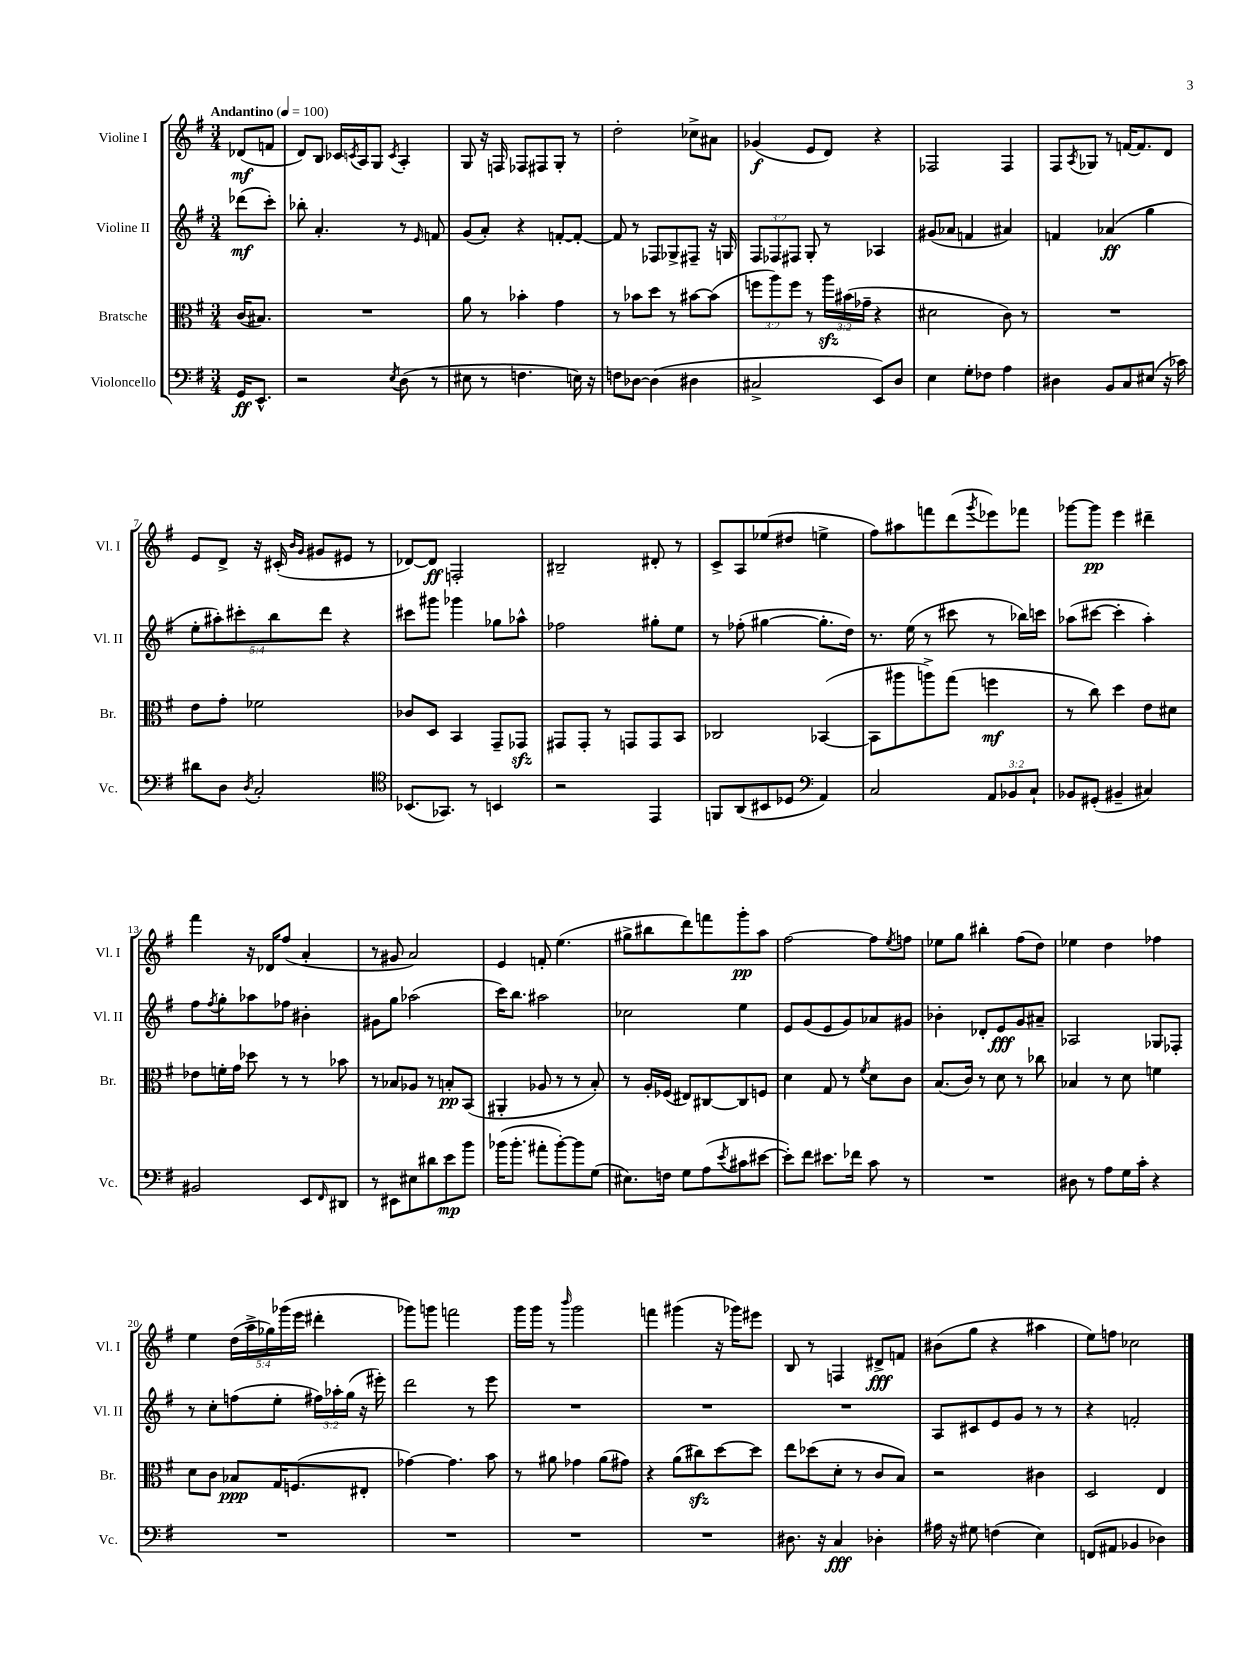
<<
\new StaffGroup <<
\new Staff = "s0" \with { instrumentName = "Violine I" shortInstrumentName = "Vl. I" } {
    \clef treble \key g \major \numericTimeSignature \time 3/4 \override Staff.TupletNumber.text = #tuplet-number::calc-fraction-text \partial 4 \tempo "Andantino" 4 = 100
    des'8\mf( f'8 |
    d'8) b8 ces'16 \acciaccatura { c'8 } a16 g8 \acciaccatura { c'8 } a4-. |
    g8 r16 f16 fes8 fis8 g8-. r8 |
    d''2-. ces''8-> ais'8 |
    ges'4\f( e'8 d'8) r4 |
    fes2 fes4 |
    fis8 \acciaccatura { a8 } ges8 r8 f'16~ f'8. d'8 |
    e'8 d'8-> r16 cis'16-.( \grace { b'16 g'16 } gis'8 eis'8 r8 |
    des'8~) des'8\ff f2-. |
    bis2-- dis'8-. r8 |
    c'8-> a8 ees''8( dis''8 e''4-> |
    fis''8) ais''8 f'''8 d'''8( \acciaccatura { g'''8 } ees'''8) fes'''8 |
    ges'''8~ ges'''8\pp e'''4 dis'''4-- |
    fis'''4 r16 des'16 fis''8( a'4-. |
    r8 gis'8 a'2) |
    e'4 f'8-. e''4.( |
    gis''8-> bis''8 d'''8) f'''8 g'''8-.\pp a''8 |
    fis''2~ fis''8 \acciaccatura { e''8 } f''8 |
    ees''8 g''8 bis''4-. fis''8( d''8) |
    ees''4 d''4 fes''4 |
    e''4 \tuplet 5/4 { d''16( a''16-> ges''16) ges'''16( e'''16 } dis'''4-. |
    ges'''8) g'''8 f'''2 |
    g'''16 g'''16 r8 \grace { b'''16 } g'''2 |
    f'''4 gis'''4( r16 ges'''16) eis'''8 |
    b8 r8 f4 dis'8->\fff f'8 |
    bis'8( g''8 r4 ais''4 |
    e''8) f''8 ces''2 \bar "|." |
}
\new Staff = "s1" \with { instrumentName = "Violine II" shortInstrumentName = "Vl. II" } {
    \clef treble \key g \major \numericTimeSignature \time 3/4 \override Staff.TupletNumber.text = #tuplet-number::calc-fraction-text \partial 4
    des'''8\mf( c'''8-.) |
    bes''8-. a'4.-. r8 \grace { e'16 } f'8 |
    g'8( a'8-.) r4 f'8~-. f'8~-. |
    f'8 r8 fes8 ges8-> fis8-- r16 g16 |
    \tuplet 3/2 { fis8 fes8 fis8 } g8-. r8 aes4 |
    gis'8( aes'8 f'4 ais'4) |
    f'4 aes'4\ff( g''4 |
    \tuplet 5/4 { e''8-. ais''8-.) cis'''8-. b''8 d'''8 } r4 |
    cis'''8 gis'''8 ges'''4 ges''8 aes''8-^ |
    fes''2 gis''8-. e''8 |
    r8 fes''8-.( gis''4~ gis''8.-. d''16) |
    r8. e''16( r8 cis'''8 r8 bes''16) c'''16 |
    aes''8( cis'''8~ cis'''4-. aes''4-.) |
    fis''8 \acciaccatura { fis''8 } g''8-. aes''8 fes''8 bis'4-. |
    gis'8 g''8 aes''2( |
    c'''16) b''8. ais''2 |
    ces''2 e''4 |
    e'8 g'8( e'8 g'8) aes'8 gis'8 |
    bes'4-. des'8-. e'8\fff g'8 ais'8-- |
    aes2 ges8 fes8-. |
    r8 c''8-. f''8( e''8-. \tuplet 3/2 { fis''16) aes''16-. g''16( } r16 eis'''16-.) |
    d'''2 r8 e'''8 |
    R2. |
    R2. |
    R2. |
    a8 cis'8 e'8 g'8 r8 r8 |
    r4 f'2-. \bar "|." |
}
\new Staff = "s2" \with { instrumentName = "Bratsche" shortInstrumentName = "Br." } {
    \clef alto \key g \major \numericTimeSignature \time 3/4 \override Staff.TupletNumber.text = #tuplet-number::calc-fraction-text \partial 4
    c'16( bis8.) |
    R2. |
    a'8 r8 bes'4-. g'4 |
    r8 bes'8 d''8 r8 bis'8~ bis'8( |
    \tuplet 3/2 { f''8 a''8) f''8 } r8 \tuplet 3/2 { a''16\sfz bis'16( ges'16-- } r4 |
    dis'2 c'8) r8 |
    R2. |
    e'8 g'8-. fes'2 |
    ces'8 d8 b,4 g,8-- ges,8\sfz |
    gis,8 gis,8-. r8 g,8 g,8 b,8 |
    ces2 bes,4~( |
    bes,8 ais''8 a''8->) g''8( f''4\mf |
    r8 c''8) d''4 e'8 dis'8 |
    ees'8 f'16-. g'16 des''8 r8 r8 bes'8 |
    r8 bes8 aes8 r8 b8-.\pp b,8( |
    ais,4-. aes8 r8 r8 b8-.) |
    r8 a16-. fes16( eis8) cis8~ cis8 f8 |
    d'4 g8 r8 \acciaccatura { fis'8 } d'8 c'8 |
    b8.( c'16) r8 d'8 r8 ces''8 |
    bes4 r8 d'8 f'4 |
    d'8 c'8 bes8\ppp g16 f8.( eis8-. |
    ges'4~) ges'4. b'8 |
    r8 ais'8 ges'4 ais'8( gis'8) |
    r4 a'8( cis''8\sfz) d''8~ d''8 |
    e''8 des''8( d'8-. r8 c'8 b8) |
    r2 cis'4 |
    d2 e4 \bar "|." |
}
\new Staff = "s3" \with { instrumentName = "Violoncello" shortInstrumentName = "Vc." } {
    \clef bass \key g \major \numericTimeSignature \time 3/4 \override Staff.TupletNumber.text = #tuplet-number::calc-fraction-text \partial 4
    g,16\ff e,8.-^ |
    r2 \acciaccatura { e8 } d8( r8 |
    eis8 r8 f4. e16) r16 |
    f8 des8~ des4( dis4 |
    cis2-> e,8) d8 |
    e4 g8-. fes8 a4 |
    dis4 b,8 c8 eis8( r16 ces'16) |
    dis'8 d8 \acciaccatura { d8 } c2-. |
    \clef tenor bes,8.( ges,8.) r8 b,4 |
    r2 e,4 |
    f,8 a,8( bis,8 des8 \clef bass a,4) |
    c2 \tuplet 3/2 { a,8 bes,8 c8-! } |
    bes,8 gis,8-.( bis,4-- cis4) |
    bis,2 e,8 \grace { fis,16 } dis,8 |
    r8 eis,8 eis8 dis'8 e'8\mp b'8 |
    bes'16( bes'8.-. ais'8-. bes'8~-.) bes'8 g8( |
    eis8.) f16 g8 a8( \acciaccatura { e'8 } cis'8 eis'8~ |
    eis'8-.) fis'8 eis'8. fes'16 c'8 r8 |
    R2. |
    dis8 r8 a8 g16 c'16-. r4 |
    R2. |
    R2. |
    R2. |
    R2. |
    dis8. r16 c4\fff des4-. |
    ais16 r16 gis8 f4( e4) |
    f,8( ais,8 bes,4 des4) \bar "|." |
}
>>
>>
